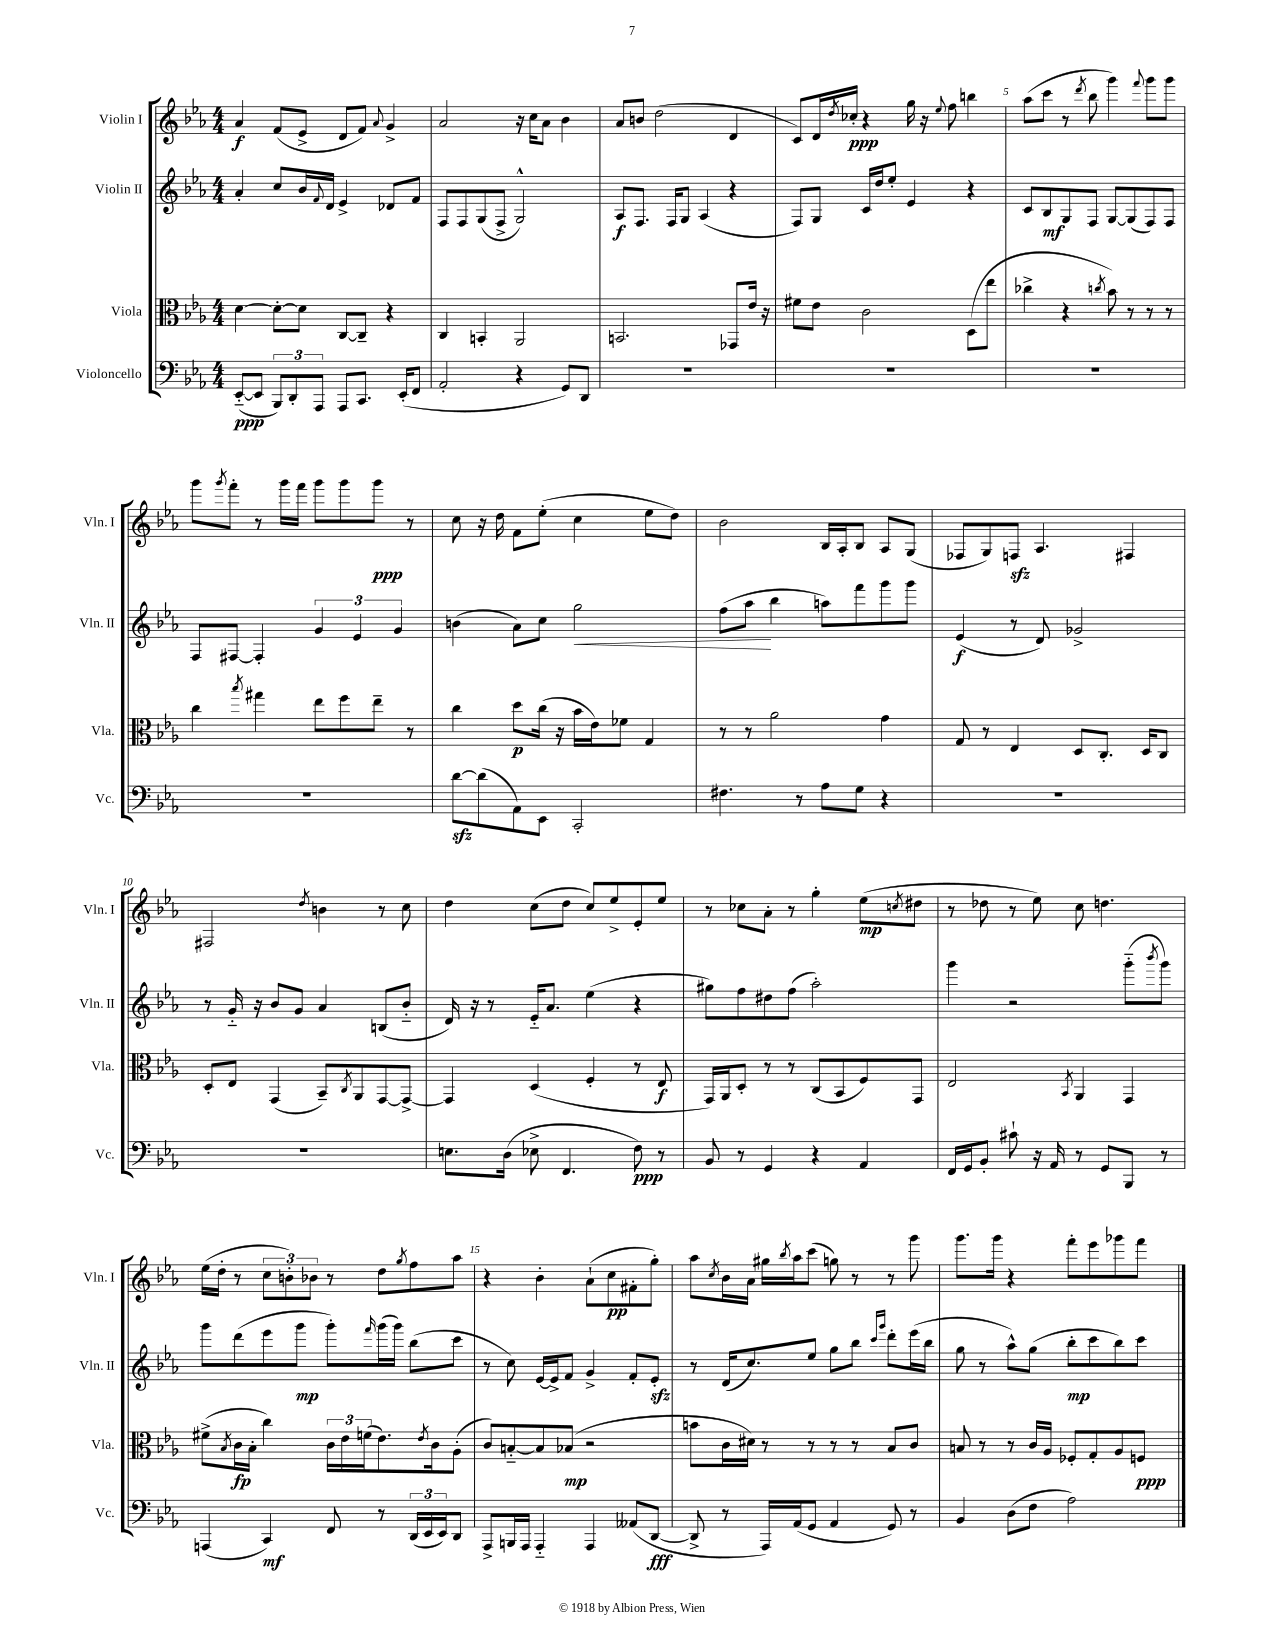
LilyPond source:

<<
\new StaffGroup <<
\new Staff = "s0" \with { instrumentName = "Violin I" shortInstrumentName = "Vln. I" } {
    \clef treble \key ees \major \numericTimeSignature \time 4/4
    aes'4\f f'8( ees'8-> d'8 f'8) \appoggiatura { aes'8 } g'4-> |
    aes'2 r16 c''16 aes'8 bes'4 |
    aes'8 b'8 d''2( d'4 |
    c'8) d'16 \acciaccatura { d''8 } ces''16-.\ppp r4 g''16 r16 \appoggiatura { ees''8 } f''8 b''4 |
    aes''8( c'''8 r8 \acciaccatura { d'''8 } bes''8 g'''4) \appoggiatura { f'''8 } g'''8 g'''8 |
    g'''8 \acciaccatura { g'''8 } f'''8-. r8 g'''16 f'''16 g'''8 g'''8 g'''8\ppp r8 |
    c''8 r16 d''16 f'8 ees''8-.( c''4 ees''8 d''8) |
    bes'2 bes16 aes16-. bes8 aes8 g8( |
    fes8 g8) f8\sfz aes4. fis4 |
    fis2 \acciaccatura { d''8 } b'4 r8 c''8 |
    d''4 c''8( d''8 c''8) ees''8-> ees'8-. ees''8 |
    r8 ces''8 aes'8-. r8 g''4-. ees''8\mp( \acciaccatura { c''8 } dis''8 |
    r8 des''8 r8 ees''8) c''8 d''4. |
    ees''16( d''16-. r8 \tuplet 3/2 { c''8 b'8-.) bes'8 } r8 d''8 \acciaccatura { g''8 } f''8 aes''8 |
    r4 bes'4-. aes'8-!( c''8\pp fis'8-. g''8-.) |
    aes''8 \acciaccatura { c''8 } bes'16 aes'16 gis''16 \acciaccatura { bes''8 } aes''16 c'''8( g''8) r8 r8 g'''8 |
    g'''8. g'''16 r4 f'''8-. ees'''8 ges'''8 f'''8 \bar "|." |
}
\new Staff = "s1" \with { instrumentName = "Violin II" shortInstrumentName = "Vln. II" } {
    \clef treble \key ees \major \numericTimeSignature \time 4/4
    aes'4-. c''8 bes'16 \appoggiatura { f'8 } d'16 ees'4-> des'8 f'8 |
    f8 f8 g8( f8-> g2-^) |
    aes8\f f8. f16 g8 aes4( r4 |
    f8) g8 c'16 d''16 ees''8-. ees'4 r4 |
    c'8 bes8\mf g8 f8 g8~ g8( f8) f8 |
    f8 fis8~ fis4-. \tuplet 3/2 { g'4 ees'4 g'4 } |
    b'4( aes'8) c''8 g''2\< |
    f''8( aes''8\! bes''4 a''8) f'''8 g'''8 g'''8 |
    ees'4\f( r8 d'8) ges'2-> |
    r8 g'16-_ r16 bes'8 g'8 aes'4 b8( bes'8-_ |
    d'16) r16 r8 ees'16-_ aes'8. ees''4( r4 |
    gis''8) f''8 dis''8 f''8( aes''2-.) |
    g'''4 r2 g'''8-_( \acciaccatura { bes'''8 } g'''8) |
    g'''8 d'''8( ees'''8 g'''8\mp g'''8-.) \grace { f'''16 } g'''16( g'''16) bes''8( c'''8 |
    r8 c''8) ees'16~ ees'16-> f'8 g'4-> f'8-. ees'8-.\sfz |
    r8 d'16( c''8.) ees''8 g''8 bes''8 \grace { c'''16 g'''16 } d'''8-. ees'''16( bes''16 |
    g''8 r8 aes''8-^) g''8( bes''8-.\mp c'''8 bes''8) c'''8 \bar "|." |
}
\new Staff = "s2" \with { instrumentName = "Viola" shortInstrumentName = "Vla." } {
    \clef alto \key ees \major \numericTimeSignature \time 4/4
    d'4~ d'8~-. d'8 c8~ c8-- r4 |
    c4 b,4-. aes,2 |
    b,2. ges,8 ees'16 r16 |
    fis'8 ees'8 c'2 d8( ees''8 |
    ces''4-> r4 \acciaccatura { c''8 } bes'8) r8 r8 r8 |
    c''4 \acciaccatura { bes''8 } gis''4 ees''8 f''8 ees''8-- r8 |
    c''4 d''8\p c''16( r16 bes'16 ees'16) fes'8 g4 |
    r8 r8 aes'2 g'4 |
    g8 r8 ees4 d8 c8.-. d16 c8 |
    d8-. ees8 g,4( bes,8--) \acciaccatura { c8 } aes,8 g,8~ g,8~-> |
    g,4 d4( f4-. r8 ees8\f |
    g,16) aes,16 d8-. r8 r8 c8( bes,8 f8) g,8 |
    ees2 \acciaccatura { bes,8 } aes,4 g,4 |
    fis'8->( \acciaccatura { bes8 } c'16\fp bes16-. c''4) \tuplet 3/2 { c'16 ees'16 f'16( } ees'8.) \acciaccatura { ees'8 } c'16 aes8-.( |
    c'8) b8~-_ b8 bes8\mp( r2 |
    b'8 c'16 dis'16) r8 r8 r8 r8 bes8 c'8 |
    b8 r8 r8 c'16 aes16 fes8-. g8-. aes8 f8\ppp \bar "|." |
}
\new Staff = "s3" \with { instrumentName = "Violoncello" shortInstrumentName = "Vc." } {
    \clef bass \key ees \major \numericTimeSignature \time 4/4
    ees,8~-_\ppp( ees,8 \tuplet 3/2 { bes,,8) d,8-. aes,,8 } aes,,8 c,8. ees,16-.( f,8 |
    aes,2-. r4 g,8) d,8 |
    R1 |
    R1 |
    R1 |
    R1 |
    d'8~\sfz d'8( aes,8) ees,8 c,2-. |
    fis4. r8 aes8 g8 r4 |
    R1 |
    R1 |
    e8. d16( ees8-> f,4. f8\ppp) r8 |
    bes,8 r8 g,4 r4 aes,4 |
    f,16 g,16 bes,8-. cis'8-! r16 aes,16 r8 g,8 bes,,8 r8 |
    a,,4( c,4\mf) f,8 r8 \tuplet 3/2 { d,16( ees,16 ees,16) } d,8 |
    aes,,8-> b,,16 aes,,16 aes,,4-_ aes,,4 aeses,8( d,8~\fff |
    d,8-> r8 aes,,16) aes,16( g,8 aes,4 g,8) r8 |
    bes,4 d8( f8 aes2) \bar "|." |
}
>>
>>
\layout { \context { \Score \override BarNumber.break-visibility = ##(#f #t #t) barNumberVisibility = #(every-nth-bar-number-visible 5) } }
